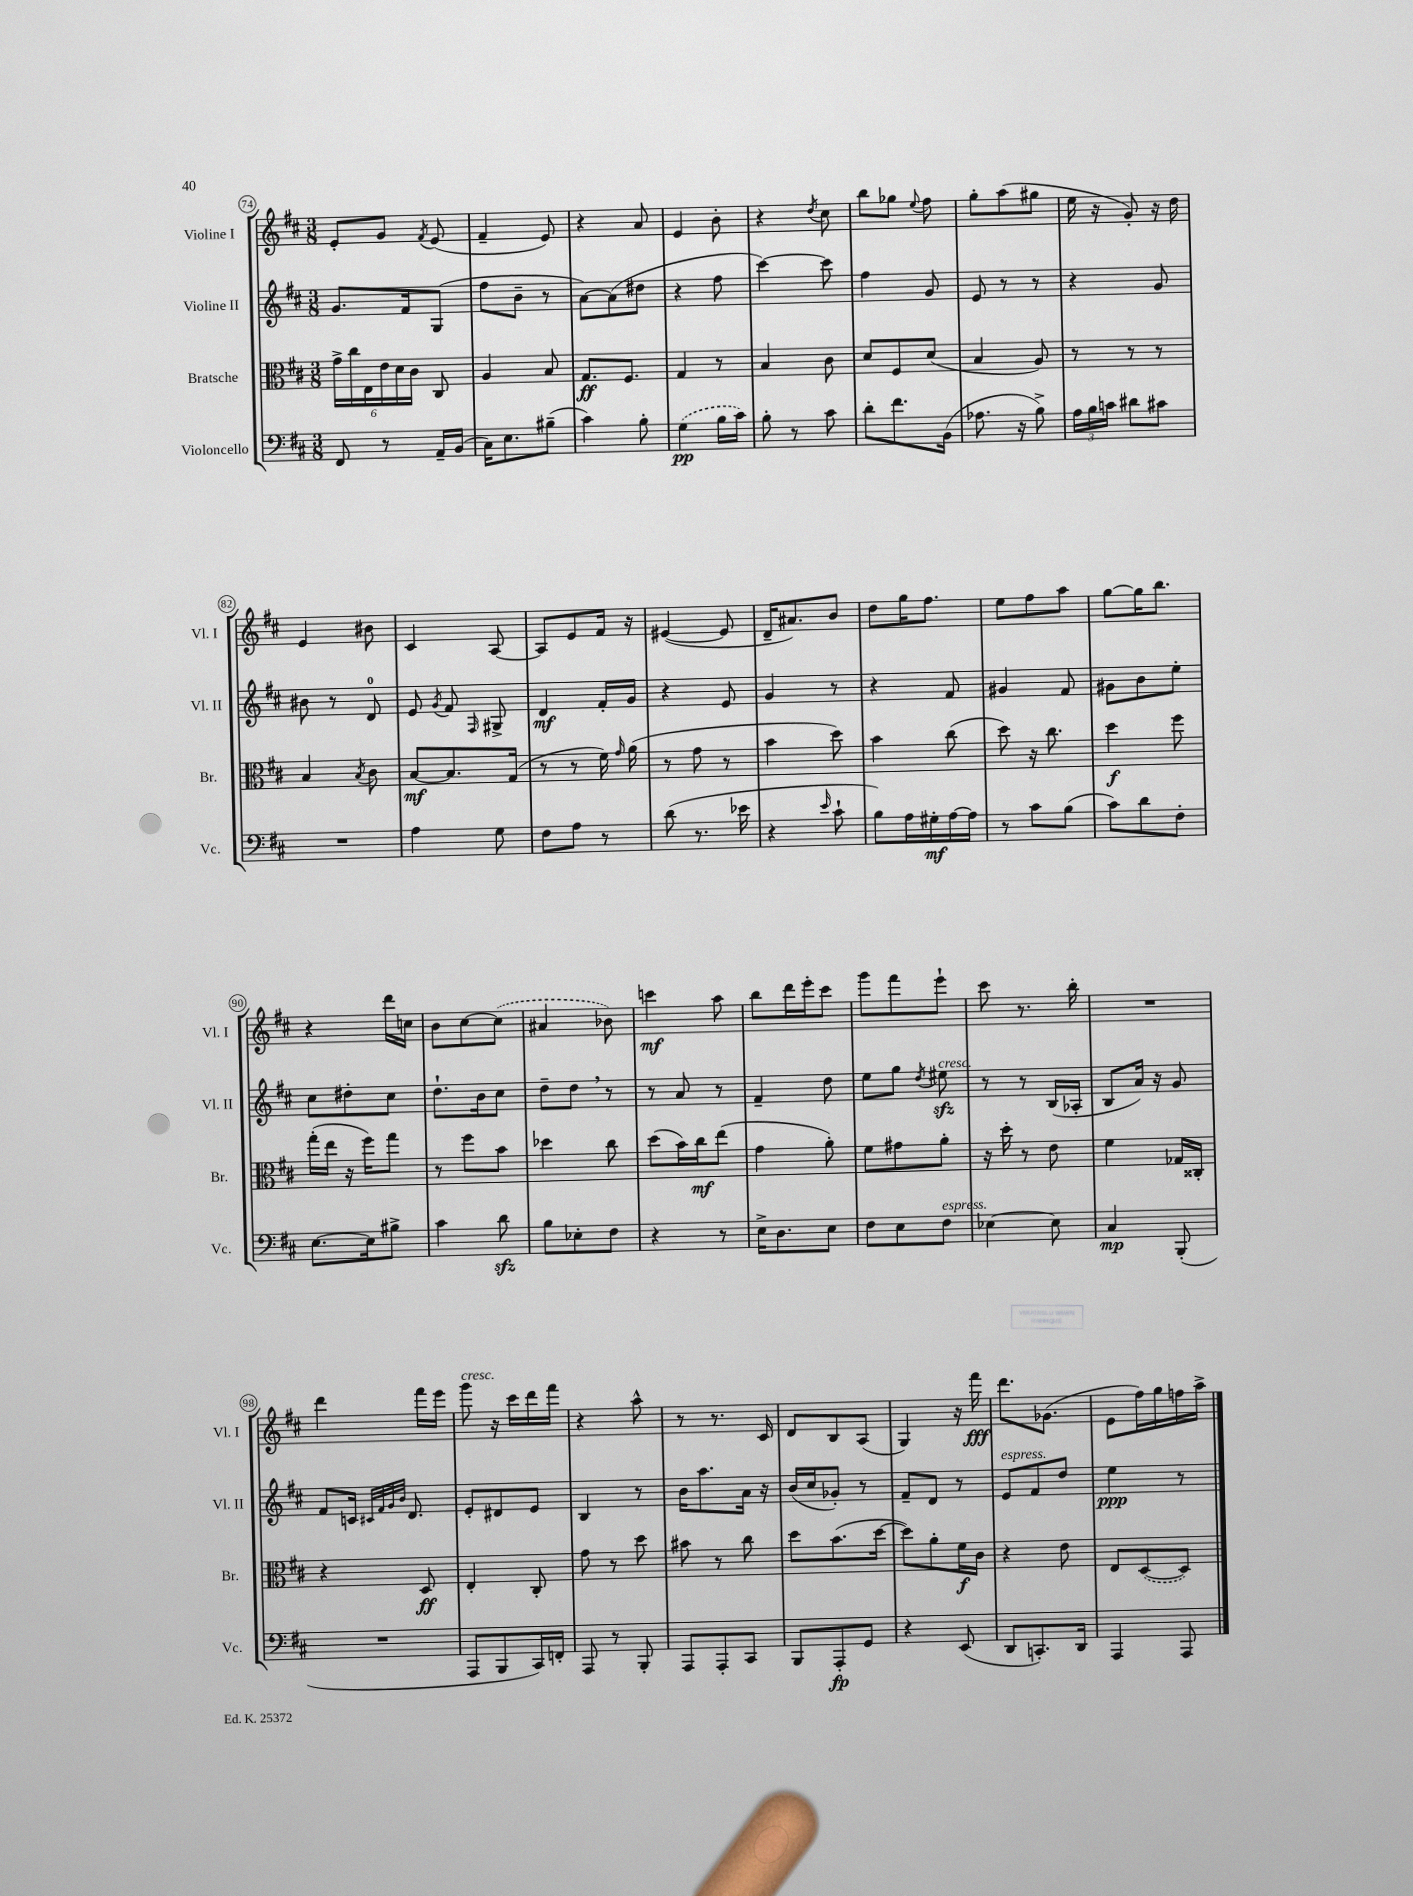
<<
\new StaffGroup <<
\new Staff = "s0" \with { instrumentName = "Violine I" shortInstrumentName = "Vl. I" } {
    \clef treble \key d \major \numericTimeSignature \time 3/8
    \autoBeamOff e'8[-. g'8] \acciaccatura { fis'8 } e'8( |
    fis'4-- e'8) |
    r4 a'8 |
    e'4 b'8-. |
    r4 \acciaccatura { d''8 } cis''8 |
    b''8[ ges''8] \appoggiatura { e''8 } fis''8 |
    g''8[-. a''8( gis''8] |
    e''16 r16 g'8-.) r16 d''16 |
    e'4 bis'8 |
    cis'4 a8~ |
    a8[ e'8 fis'16] r16 |
    eis'4~( eis'8 |
    d'16[-- ais'8.) b'8] |
    d''8[ g''16 fis''8.] |
    e''8[ fis''8 a''8] |
    g''8[~ g''16 b''8.] |
    r4 d'''16[ c''16] |
    b'8[ cis''8~ \once \slurDashed cis''8]( |
    ais'4 bes'8) |
    c'''4\mf a''8 |
    b''8[ d'''16 e'''16-. cis'''8] |
    g'''8[ fis'''8 e'''8]-! |
    cis'''8 r8. b''16-. |
    R4. |
    d'''4 fis'''16[ e'''16] |
    g'''8^\markup { \italic "cresc." } r16 cis'''16[ d'''16 fis'''16] |
    r4 a''8-^ |
    r8 r8. cis'16 |
    d'8[ b8 a8]( |
    g4) r16 fis'''16\fff |
    d'''8.[ ges'8.]( |
    e'8[ fis''16) g''16 f''16 a''16]-> \bar "|." |
}
\new Staff = "s1" \with { instrumentName = "Violine II" shortInstrumentName = "Vl. II" } {
    \clef treble \key d \major \numericTimeSignature \time 3/8
    \autoBeamOff g'8.[ fis'16 g8]( |
    fis''8[ b'8]-- r8 |
    a'8[~) a'8( dis''8] |
    r4 fis''8 |
    cis'''4~) cis'''8 |
    fis''4 g'8 |
    e'8 r8 r8 |
    r4 g'8 |
    bis'8 r8 d'8-0 |
    e'8 \acciaccatura { g'8 } fis'8 \grace { fis16 } gis8-> |
    d'4\mf fis'16[-. g'16] |
    r4 e'8 |
    g'4 r8 |
    r4 fis'8 |
    gis'4 fis'8 |
    gis'8[ b'8 e''8]-. |
    cis''8[ dis''8-. cis''8] |
    d''8.[-! b'16 cis''8] |
    d''8[-- d''8] \breathe r8 |
    r8 a'8 r8 |
    fis'4-- d''8 |
    e''8[ g''8] \acciaccatura { d''8 } eis''8\sfz^\markup { \italic "cresc." } |
    r8 r8 b16[( aes16]-. |
    b8[ a'16]) r16 g'8 |
    fis'8[ c'16] \grace { cis'32[ fis'32 g'32 b'32] } d'8. |
    e'8[-. dis'8 e'8] |
    b4 r8 |
    b'16[ a''8. a'16] r16 |
    b'16[( cis''16 ges'8]-.) r8 |
    fis'8[-- d'8] r8 |
    e'8[^\markup { \italic "espress." } fis'8 d''8] |
    e''4\ppp r8 \bar "|." |
}
\new Staff = "s2" \with { instrumentName = "Bratsche" shortInstrumentName = "Br." } {
    \clef alto \key d \major \numericTimeSignature \time 3/8
    \autoBeamOff \tuplet 6/4 { g'16[-> cis''16 e16 e'16 d'16 cis'16] } cis8 |
    a4 b8 |
    g8.[\ff fis8.] |
    g4 r8 |
    b4 cis'8 |
    d'8[ fis8 d'8]( |
    b4 a8) |
    r8 r8 r8 |
    b4 \acciaccatura { b8 } cis'8 |
    b8[~\mf b8. g16]( |
    r8 r8 fis'16) \grace { g'16 } a'16( |
    r8 g'8 r8 |
    b'4 d''8) |
    b'4 cis''8( |
    d''8) r16 cis''8. |
    d''4\f fis''8 |
    g''16[-.( e''16] r16 fis''16[) g''8] |
    r8 fis''8[ b'8] |
    des''4 cis''8 |
    d''8[( b'16) cis''16\mf e''8]( |
    g'4 a'8-.) |
    fis'8[ gis'8 a'8]-. |
    r16 d''16-. r8 e'8 |
    fis'4 ges16[ cisis16]-. |
    r4 d8\ff |
    e4-. cis8-. |
    g'8 r8 d''8 |
    bis'8 r8 cis''8 |
    d''8[ b'8.( d''16]~ |
    d''8[) a'8-. fis'16\f cis'16] |
    r4 e'8 |
    e8[ \once \slurDashed d8~( d8]) \bar "|." |
}
\new Staff = "s3" \with { instrumentName = "Violoncello" shortInstrumentName = "Vc." } {
    \clef bass \key d \major \numericTimeSignature \time 3/8
    \autoBeamOff fis,8 r8 a,16[-- b,16]( |
    cis16[) e8. bis8]--( |
    cis'4) b8-. |
    \once \slurDashed g4\pp( b16[ cis'16]) |
    b8-. r8 cis'8 |
    d'8[-. fis'8. b,16]( |
    aes8. r16 b8->) |
    \tuplet 3/2 { a16[ b16 c'16] } dis'8[ cis'8] |
    R4. |
    a4 g8 |
    fis8[ a8] r8 |
    d'8( r8. ees'16 |
    r4 \grace { e'16 } cis'8-! |
    b8[) a16 gis16-.\mf a16~ a16] |
    r8 cis'8[ b8]( |
    cis'8[) d'8 fis8]-. |
    e8.[~ e16 bis8]-> |
    cis'4 d'8\sfz |
    b8[ ees8-. fis8] |
    r4 r8 |
    e16[-> d8. e8] |
    fis8[ e8 fis8]^\markup { \italic "espress." } |
    ees4~ ees8 |
    cis4\mp b,,8-.( |
    R4. |
    a,,8[ b,,8 cis,16) f,16]-. |
    a,,8 r8 b,,8-. |
    a,,8[ a,,8-. cis,8] |
    b,,8[ a,,8-.\fp g,8] |
    r4 e,8( |
    d,8[ c,8.-.) d,16] |
    a,,4 a,,8 \bar "|." |
}
>>
>>
\layout { \context { \Score currentBarNumber = #74 \override BarNumber.stencil = #(make-stencil-circler 0.1 0.3 ly:text-interface::print) } }
